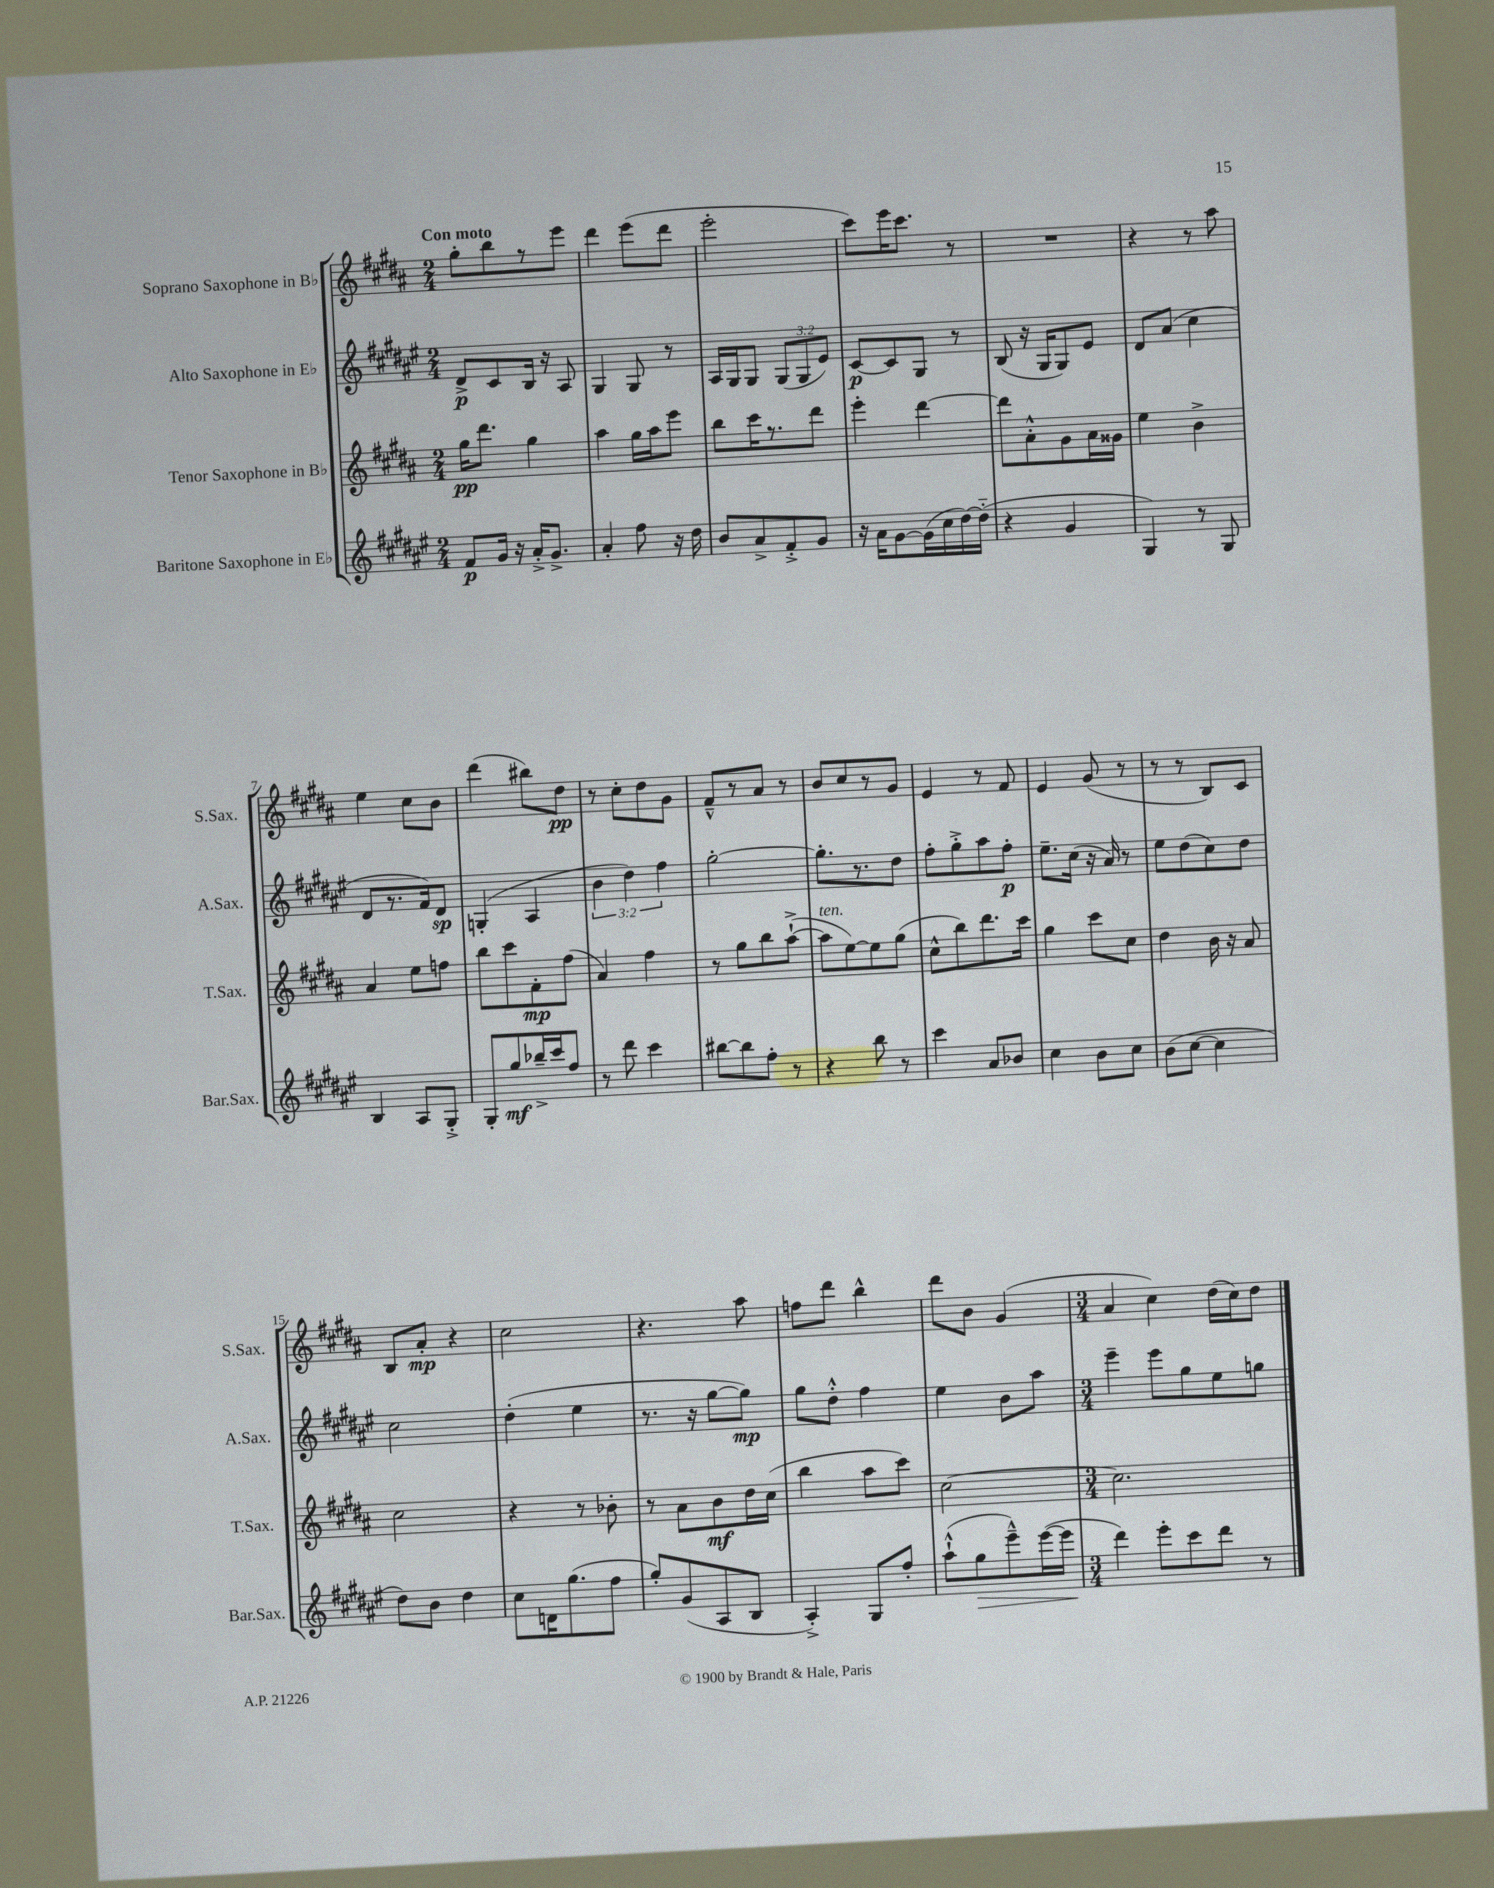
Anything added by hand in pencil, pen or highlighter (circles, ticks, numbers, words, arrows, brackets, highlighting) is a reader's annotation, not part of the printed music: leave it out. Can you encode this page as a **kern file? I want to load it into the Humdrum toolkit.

**kern	**dynam	**kern	**dynam	**kern	**dynam	**kern	**dynam
*part4	*part4	*part3	*part3	*part2	*part2	*part1	*part1
*staff4	*staff4	*staff3	*staff3	*staff2	*staff2	*staff1	*staff1
*I"Baritone Saxophone in E♭	*	*I"Tenor Saxophone in B♭	*	*I"Alto Saxophone in E♭	*	*I"Soprano Saxophone in B♭	*
*I'Bar.Sax.	*	*I'T.Sax.	*	*I'A.Sax.	*	*I'S.Sax.	*
*clefG2	*	*clefG2	*	*clefG2	*	*clefG2	*
*k[f#c#g#d#a#e#]	*	*k[f#c#g#d#a#]	*	*k[f#c#g#d#a#e#]	*	*k[f#c#g#d#a#]	*
*M2/4	*	*M2/4	*	*M2/4	*	*M2/4	*
=1	=1	=1	=1	=1	=1	=1	=1
!	!	!	!	!	!	!LO:TX:a:B:t=Con moto	!
8f#/L	p	16gg#\KL	pp	8d#^/L	p	8gg#'\L	.
.	.	8.ddd#\J	.	.	.	.	.
16g#/Jk	.	.	.	8c#/	.	8bb\	.
16r	.	.	.	.	.	.	.
16a#'^/KL	.	4gg#\	.	16B/Jk	.	8r	.
8.g#^/J	.	.	.	16r	.	.	.
.	.	.	.	8A#/	.	8eee\J	.
=2	=2	=2	=2	=2	=2	=2	=2
4a#'/	.	4aa#\	.	4G#/	.	4ddd#\	.
8ff#\	.	16gg#\LL	.	8G#/	.	(8eee\L	.
.	.	16aa#\J	.	.	.	.	.
16r	.	8eee\J	.	8r	.	8ddd#\J	.
16dd#\	.	.	.	.	.	.	.
=3	=3	=3	=3	=3	=3	=3	=3
8b/L	.	8bb\L	.	16A#/LL	.	2eee'\	.
.	.	.	.	16G#/J	.	.	.
8a#^/	.	16ccc#\K	.	8G#/J	.	.	.
.	.	8.r	.	.	.	.	.
8f#'^/	.	.	.	(12G#/L	.	.	.
.	.	.	.	12G#/	.	.	.
8g#/J	.	8ddd#\J	.	.	.	.	.
.	.	.	.	12e#/J)	.	.	.
=4	=4	=4	=4	=4	=4	=4	=4
16r	.	4eee'\	.	[8c#/L	p	8ccc#\L)	.
16a#\KL	.	.	.	.	.	.	.
[8g#\	.	.	.	8c#/]	.	16eee\K	.
.	.	.	.	.	.	8.ccc#\J	.
(16g#\L]	.	[4ddd#\	.	8G#/J	.	.	.
16cc#\	.	.	.	.	.	.	.
[16dd#\)	.	.	.	8r	.	8r	.
(16dd#\JJ]	.	.	.	.	.	.	.
=5	=5	=5	=5	=5	=5	=5	=5
4r	.	8ddd#\L]	.	(8B/	.	2r	.
.	.	8a#'^^\	.	16r	.	.	.
.	.	.	.	16G#/KL	.	.	.
4g#/	.	8g#\	.	8G#/)	.	.	.
.	.	16a#\L	.	8e#/J	.	.	.
.	.	16g##X\JJ	.	.	.	.	.
=6	=6	=6	=6	=6	=6	=6	=6
4G#/)	.	4ee\	.	8d#/L	.	4r	.
.	.	.	.	(8a#/J	.	.	.
8r	.	4b^\	.	4cc#\	.	8r	.
8G#/	.	.	.	.	.	8aa#\	.
!!LO:LB:g=z
=7	=7	=7	=7	=7	=7	=7	=7
4B/	.	4a#/	.	8d#/L	.	4ee\	.
.	.	.	.	8.r	.	.	.
8A#/L	.	8ee\L	.	.	.	8cc#\L	.
.	.	.	.	16f#/k)	.	.	.
8G#'^/J	.	8ffn\J	.	8d#/J	sp	8b\J	.
=8	=8	=8	=8	=8	=8	=8	=8
8G#'/L	.	8bb\L	.	(4Gn'/	.	(4ddd#\	.
8gg#/	mf	8ccc#\	.	.	.	.	.
16bb-X~^/L	.	8f#'\	mp	4A#/	.	8bb#X\L)	.
16ccc#/J	.	.	.	.	.	.	.
8ff#/J	.	(8ff#\J	.	.	.	8dd#\J	pp
=9	=9	=9	=9	=9	=9	=9	=9
8r	.	4a#/)	.	6b\	.	8r	.
8ddd#\	.	.	.	.	.	8cc#'\L	.
.	.	.	.	6dd#\)	.	.	.
4ccc#\	.	4ff#\	.	.	.	8dd#\	.
.	.	.	.	6ff#\	.	.	.
.	.	.	.	.	.	8g#\J	.
=10	=10	=10	=10	=10	=10	=10	=10
[8bb#X\L	.	8r	.	[2gg#'\	.	8f#~^^/L	.
8bb#\]	.	8gg#\L	.	.	.	8r	.
8ff#'\J	.	8bb\	.	.	.	8a#/J	.
8r	.	([8aa#`^\J	.	.	.	8r	.
=11	=11	=11	=11	=11	=11	=11	=11
!	!	!LO:TX:a:i:t=ten.	!	!	!	!	!
4r	.	8aa#\L]	.	8.gg#'\L]	.	8b/L	.
.	.	[8ee\)	.	.	.	8cc#/	.
.	.	.	.	8.r	.	.	.
8bb\	.	8ee\]	.	.	.	8r	.
8r	.	(8gg#\J	.	8dd#\J	.	8g#/J	.
=12	=12	=12	=12	=12	=12	=12	=12
4ccc#\	.	8cc#^^\L	.	8ff#'\L	.	4e/	.
.	.	8bb\)	.	8gg#'^\	.	.	.
8a#/L	.	8.ddd#\	.	8aa#\	.	8r	.
8b-X/J	.	.	.	8ff#'\J	p	8f#/	.
.	.	16ccc#\Jk	.	.	.	.	.
=13	=13	=13	=13	=13	=13	=13	=13
4cc#\	.	4gg#\	.	8.ee#~\L	.	4e/	.
.	.	.	.	(16cc#\Jk	.	.	.
8b\L	.	8ccc#\L	.	16r	.	(8g#/	.
.	.	.	.	16a#/)	.	.	.
8cc#\J	.	8cc#\J	.	8r	.	8r	.
=14	=14	=14	=14	=14	=14	=14	=14
(8b\L	.	4dd#\	.	8ee#\L	.	8r	.
[8cc#\J	.	.	.	(8dd#\	.	8r	.
4cc#\]	.	16b\	.	8cc#\)	.	8B/L)	.
.	.	16r	.	.	.	.	.
.	.	8a#/	.	8dd#\J	.	8c#/J	.
!!LO:LB:g=z
=15	=15	=15	=15	=15	=15	=15	=15
8dd#\L)	.	2cc#\	.	2cc#\	.	8B/L	.
8b\J	.	.	.	.	.	8a#'/J	mp
4dd#\	.	.	.	.	.	4r	.
=16	=16	=16	=16	=16	=16	=16	=16
8cc#\L	.	4r	.	(4dd#'\	.	2cc#\	.
16dn\K	.	.	.	.	.	.	.
(8.gg#\	.	.	.	.	.	.	.
.	.	8r	.	4ee#\	.	.	.
8ff#\J	.	8b-X'\	.	.	.	.	.
=17	=17	=17	=17	=17	=17	=17	=17
8gg#'/L)	.	8r	.	8.r	.	4.r	.
(8g#/	.	8a#\L	.	.	.	.	.
.	.	.	.	16r	.	.	.
8A#/	.	8b\	mf	[8gg#\L	.	.	.
8B/J	.	16dd#\L	.	8gg#\J])	mp	8aa#\	.
.	.	(16cc#\JJ	.	.	.	.	.
=18	=18	=18	=18	=18	=18	=18	=18
4A#'^/)	.	4bb\	.	8gg#\L	.	8ffn\L	.
.	.	.	.	8dd#'^^\J	.	8ddd#\J	.
8G#/L	.	8aa#\L	.	4ff#\	.	4bb^^\	.
8ff#'/J	.	8ccc#\J)	.	.	.	.	.
=19	=19	=19	=19	=19	=19	=19	=19
(8aa#`^^\L	.	[2cc#\	.	4ee#\	.	8ddd#\L	.
!	!LO:HP:b	!	!	!	!	!	!
8gg#\	>	.	.	.	.	8b\J	.
8eee#~^^\)	.	.	.	8b\L	.	(4g#/	.
([16eee#\L	.	.	.	8aa#\J	.	.	.
16eee#\JJ]	.	.	.	.	.	.	.
=20	=20	=20	=20	=20	=20	=20	=20
*M3/4	*	*M3/4	*	*M3/4	*	*M3/4	*
4ddd#\)	.	2.cc#\]	.	4eee#~\	.	4a#/	.
8eee#'\L	]	.	.	8eee#\L	.	4cc#\)	.
8ccc#\	.	.	.	8gg#\	.	.	.
8ddd#\J	.	.	.	8ee#\	.	(16dd#\LL	.
.	.	.	.	.	.	16cc#\J)	.
8r	.	.	.	8ggn\J	.	8dd#\J	.
==	==	==	==	==	==	==	==
*-	*-	*-	*-	*-	*-	*-	*-
